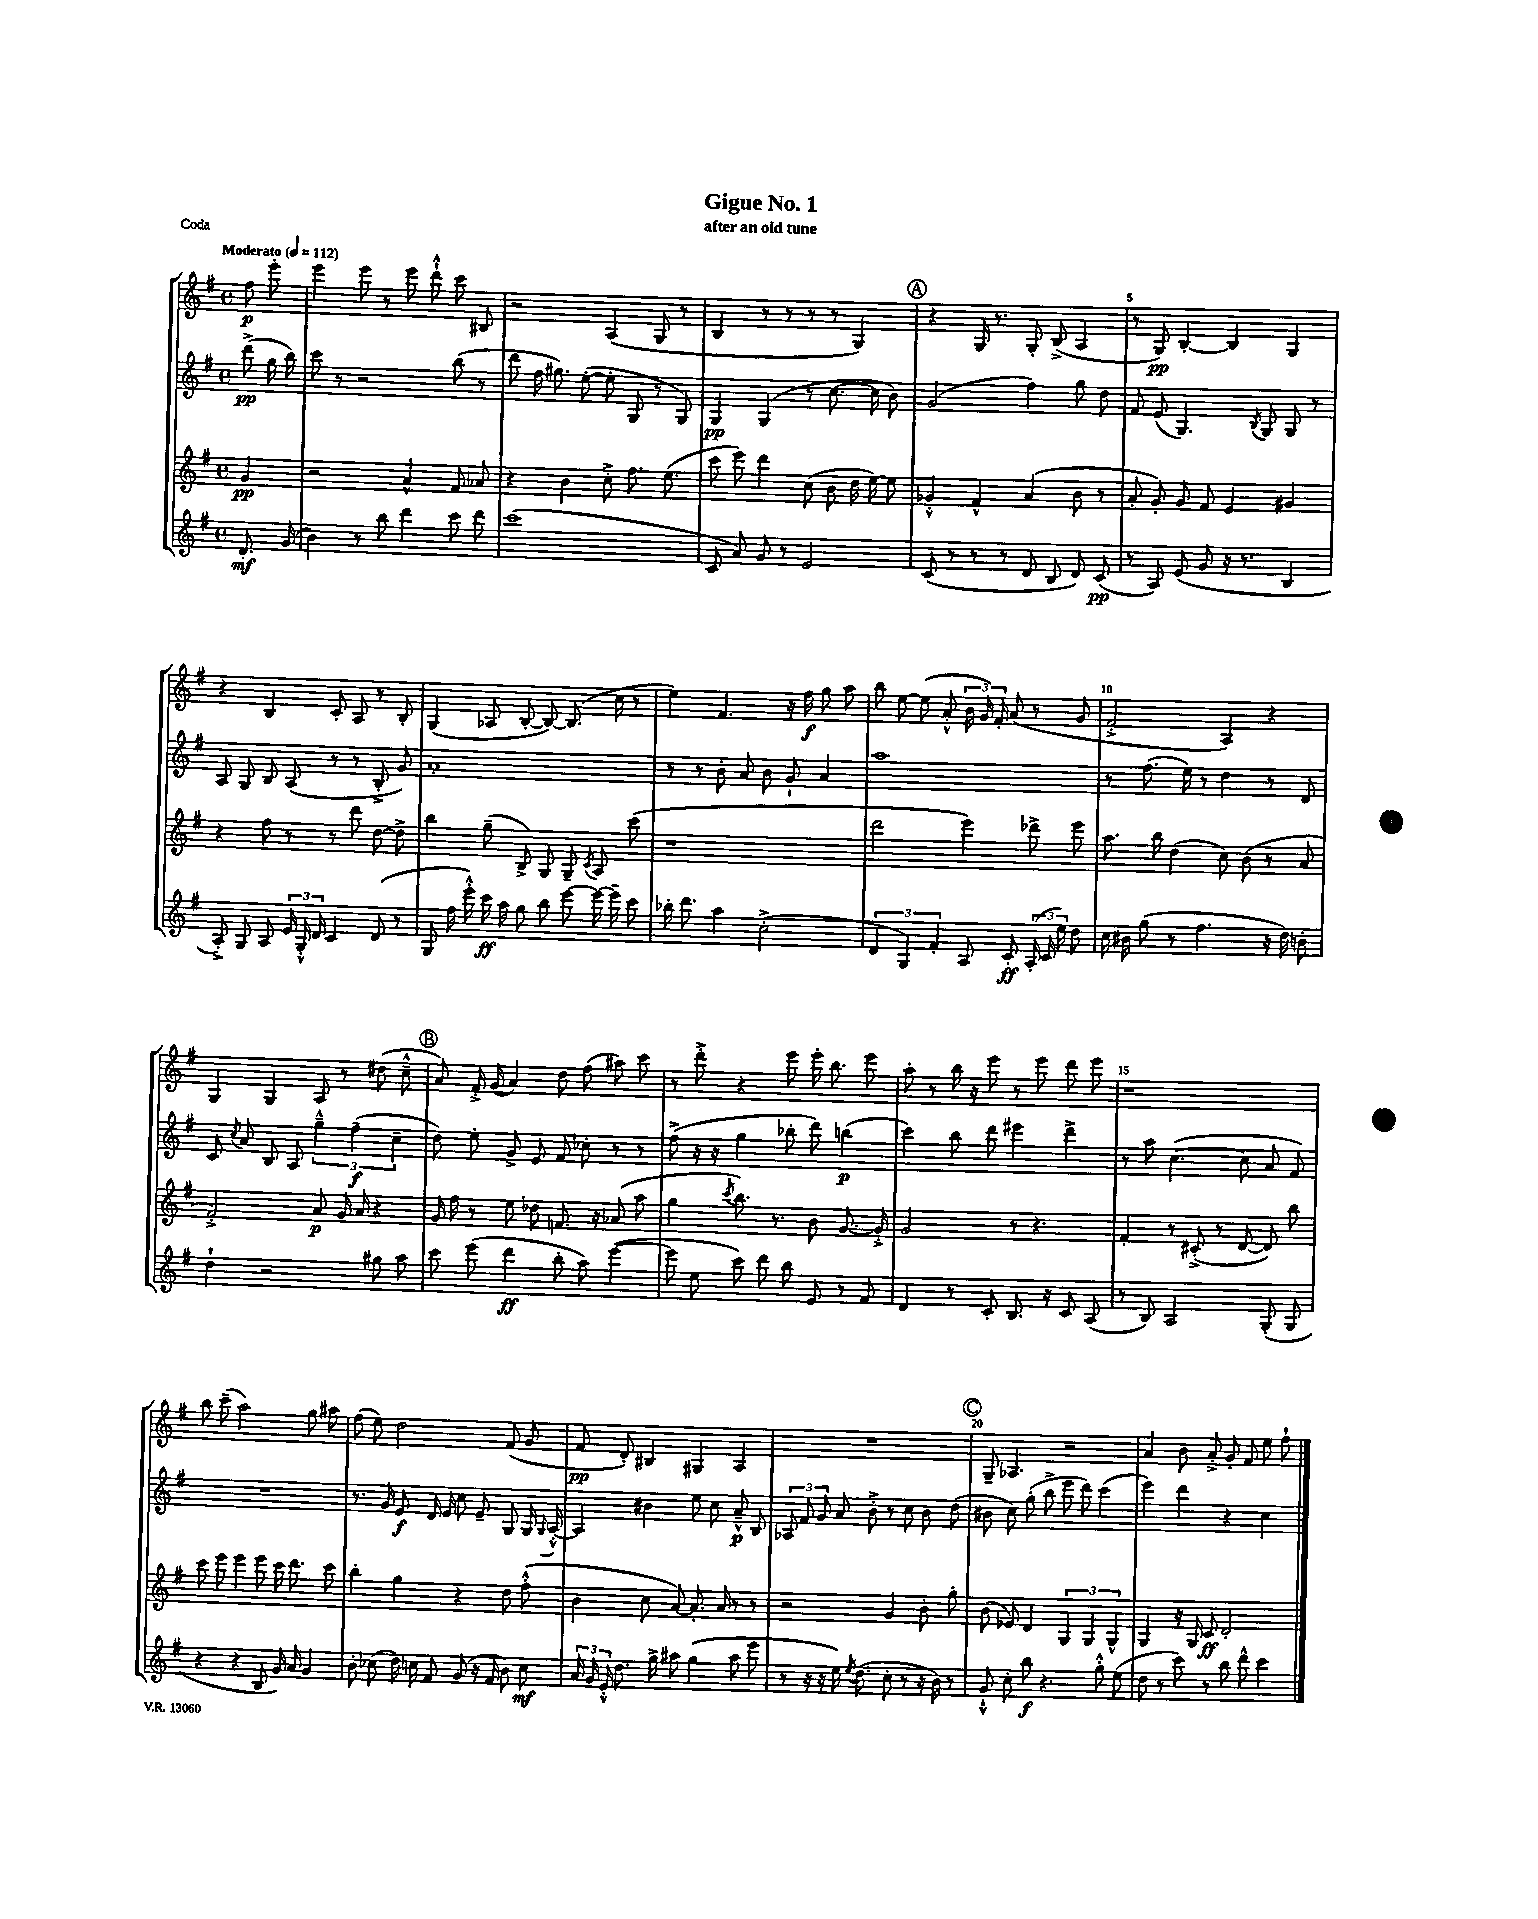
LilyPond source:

\header { title = "Gigue No. 1" subtitle = "after an old tune" piece = "Coda" }
<<
\new StaffGroup <<
\new Staff = "s0" {
    \clef treble \key g \major \defaultTimeSignature \time 4/4 \partial 4 \tempo "Moderato" 4 = 112
    \autoBeamOff fis''8\p e'''8-. |
    e'''4 e'''8 r8 e'''8 d'''8-!-^ c'''8 bis8 |
    r2 a4( g8 r8 |
    b4 r8 r8 r8 r8 g4) |
    \mark \markup { \circle "A" } r4 g16 r8. g8-. b8->( a4 |
    r8 g8\pp) b4~-. b4 g4 |
    r4 b4 c'8-. a8 r8 b8-. |
    g4( aes8 b8~-. b8~) b8.( c''16 r8 |
    e''4) fis'4. r16 fis''16\f g''8 a''8 |
    b''8 e''8~ e''8( a'8-.-^ \tuplet 3/2 { b'16 g'16) fis'16-. } a'8( r8 g'8 |
    fis'2-.-> a4) r4 |
    g4 g4 a8 r8 dis''8( c''8---^ |
    \mark \markup { \circle "B" } a'8) fis'16-.-> g'16( a'4) d''8 fis''8( ais''8) c'''8 |
    r8 d'''8-.-> r4 e'''8 e'''16-. b''8. e'''8 |
    a''8-. r8 b''16 r16 e'''8 r8 e'''8 d'''8 e'''8 |
    r1 |
    b''8 c'''8--( a''2) g''8 ais''8 |
    fis''8( e''8) d''2 fis'8( g'8 |
    fis'8\pp d'8-.) bis4 gis4 a4 |
    R1 |
    \mark \markup { \circle "C" } g8-- aes4. r2 |
    a'4 b'8 a'8-.-> g'8-. fis'8 e''8 fis''8-! \bar "|." |
}
\new Staff = "s1" {
    \clef treble \key g \major \defaultTimeSignature \time 4/4 \partial 4
    \autoBeamOff d'''8->\pp( g''16 b''16) |
    c'''8 r8 r2 b''8( r8 |
    d'''8 fis''16 gis''8.) e''8~-.( e''8-. g8 r8 g8) |
    g4\pp g4( r8 c''8.~ c''16 b'8) |
    \mark \markup { \circle "A" } g'2( fis''4) g''8 d''8 |
    fis'8 e'8( g4.) \acciaccatura { b8 } g8 g8 r8 |
    a8 g8 b8 a8( r8 r8 b8-.-> g'8) |
    a'1-. |
    r8 r8 b'8-. a'8 b'8 g'8-! a'4 |
    a''1 |
    r8 fis''8.( e''16) r8 d''4 r8 d'8 |
    c'8 \acciaccatura { c''8 } a'8 b8 a8 \tuplet 3/2 { g''4---^ fis''4--\f( c''4-- } |
    \mark \markup { \circle "B" } d''8) e''8-. g'8-> e'8 fis'8 ces''8-. r8 r8 |
    fis''8->( r16 r16 g''4 bes''8-. d'''8) b''4\p( |
    c'''4) b''8 d'''8 eis'''4 d'''4-> |
    r8 a''8 c''4.~( c''8 a'8 fis'8) |
    R1 |
    r8. g'16 e'8\f d'16 e'16 c''8 e'8-- g8 g16 \appoggiatura { g8 } a16~-.-^ |
    a4 bis'4 e''8 c''8 a'8---^\p b8 |
    \tuplet 3/2 { aes8 fis'8 g'8 } a'8 b'8-.-> r8 c''8 b'8 d''8( |
    \mark \markup { \circle "C" } bis'8 c''8) g''8-.( b''8-> e'''8 d'''8) c'''4( |
    e'''4) d'''4 r4 c''4 \bar "|." |
}
\new Staff = "s2" {
    \clef treble \key g \major \defaultTimeSignature \time 4/4 \partial 4
    \autoBeamOff g'4\pp |
    r2 a'4-^ fis'8 aes'8 |
    r4 b'4 c''8-.-> fis''8. e''8.( |
    c'''8 e'''8) d'''4 c''8( b'8 d''16 e''16~) e''8 |
    \mark \markup { \circle "A" } ges'4-.-^ fis'4-^ a'4( b'8 r8 |
    a'8-. g'8-.) g'8 fis'8 e'4 gis'4 |
    r4 fis''8 r8 r8 d'''8 d''8~ d''8-> |
    b''4 g''8--( b8->) g8 g8-- \acciaccatura { c'8 } a8 c'''8( |
    r1 |
    d'''2 e'''4) des'''8-> e'''8 |
    a''8. b''16 d''4( c''8) b'8( r8 a'8 |
    fis'2-.->) a'8\p g'16 a'16 r4 |
    \mark \markup { \circle "B" } g'16 fis''16 r8 e''8 des''8 f'8. r16 aes'8( a''8 |
    g''4 \acciaccatura { c'''8 } b''8.) r8. b'8 g'8.~ g'16-.-> |
    g'2 r8 r4. |
    fis'4-. r8 cis'8-.->( r8 d'8~ d'8) b''8 |
    c'''8 e'''8 e'''4 e'''8 c'''16 d'''8. c'''8 |
    b''4-. g''4 r4 d''8 fis''8-.-^( |
    b'4 c''8 a'8~) a'8.-. a'16 r8 r8 |
    r2 g'4 b'8-. g''8-. |
    \mark \markup { \circle "C" } b'8( ees'8) d'4 \tuplet 3/2 { g4 g4 g4-^ } |
    g4 r16 g16 c'8\ff d'2-. \bar "|." |
}
\new Staff = "s3" {
    \clef treble \key g \major \defaultTimeSignature \time 4/4 \partial 4
    \autoBeamOff d'8.-.\mf g'16( |
    b'4) r8 b''8 d'''4 c'''8 d'''8 |
    c'''1( |
    c'8 a'8) g'8 r8 e'2 |
    \mark \markup { \circle "A" } c'8( r8 r8 r8 d'8 b8 d'8) c'8\pp( |
    r8 a8) e'8( g'8 r16 r8. b4 |
    a8-.->) g8 a8 \tuplet 3/2 { e'16 g16-.-^ d'16 } c'4 d'8( r8 |
    g8 fis''16 e'''16-.-^) c'''16\ff a''16 g''8 b''8 e'''8~ e'''16~ e'''16-- c'''8 |
    bes''16-. d'''8. a''4 c''2-.->( |
    \tuplet 3/2 { d'4 g4) fis'4-. } a8 c'8-.\ff \tuplet 3/2 { a16-.( c'16 e''16) } d''8 |
    c''16 bis'16 g''8( r8 fis''4. r16 d''16) b'8-. |
    d''4-! r2 gis''8 a''8 |
    \mark \markup { \circle "B" } c'''8 e'''8( d'''4\ff b''8-. a''8) e'''4~( |
    e'''8 e''8 c'''8) d'''8 b''8 e'8 r8 fis'8 |
    d'4 r8 c'8-. b8. r16 c'8 a8( |
    r8 b8) a2 g8-.( g8 |
    r4 r4 b8 g'16) a'16 g'4 |
    b'8-. ces''8( d''16) c''16 fis'8 g'8( r16 fis'16 b'8) c''8\mf |
    \tuplet 3/2 { a'16 g'16 e'16-.-^ } d''8. g''16-> ais''8 g''4( ais''8 e'''8 |
    r8 r16 r16 e''16) \acciaccatura { e''8 } d''8.( c''8-. r8 r16 b'16) r8 |
    \mark \markup { \circle "C" } g'8-!-^ c''8-. b''8\f r4. g''8-.-^ e''8( |
    d''8 r8 c'''8) r8 b''8 d'''8-^ c'''4 \bar "|." |
}
>>
>>
\layout { \context { \Score \override BarNumber.break-visibility = ##(#f #t #t) barNumberVisibility = #(every-nth-bar-number-visible 5) } }
